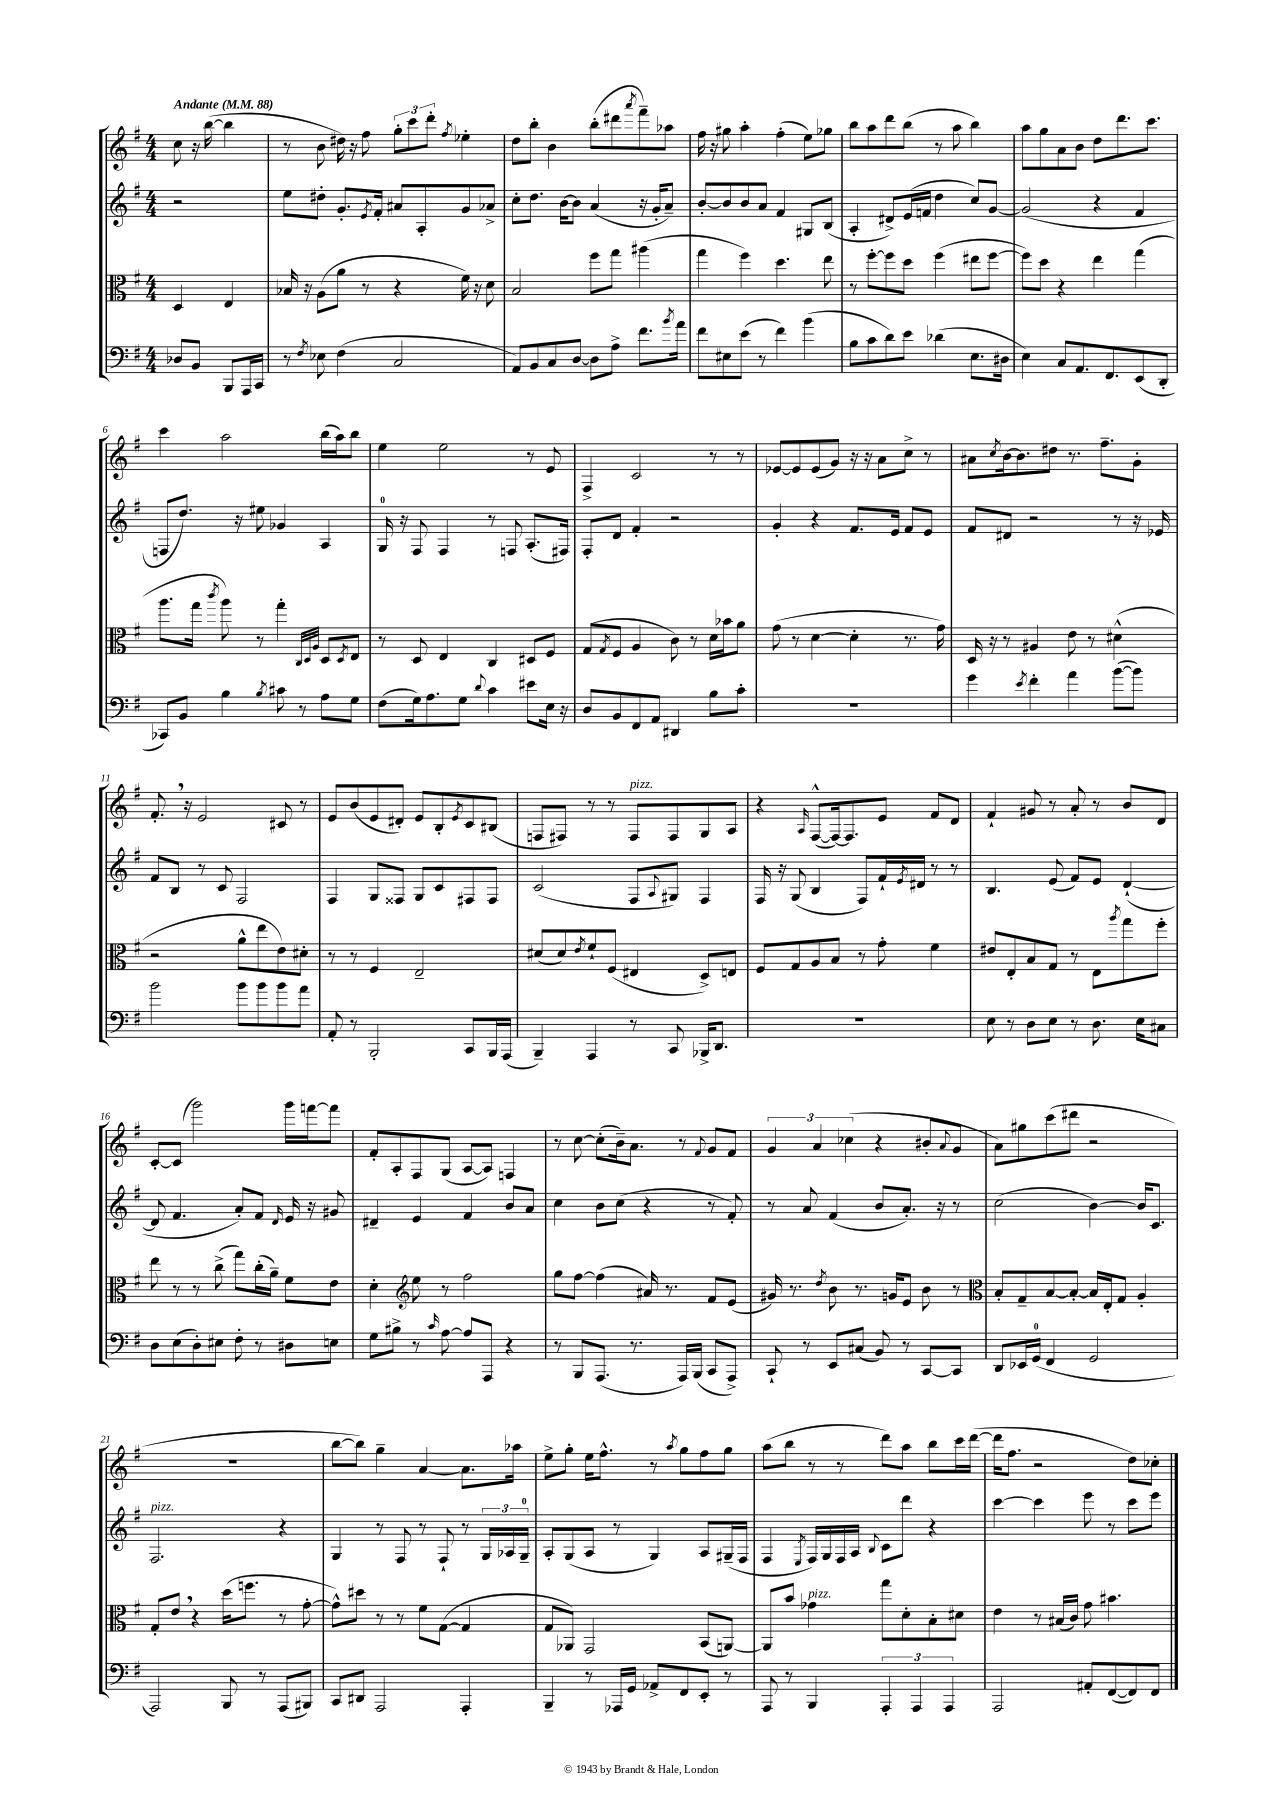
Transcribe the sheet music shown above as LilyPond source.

<<
\new StaffGroup <<
\new Staff = "s0" {
    \clef treble \key g \major \numericTimeSignature \time 4/4 \partial 2 \tempo "Andante" 4 = 88
    c''8 r16 b''16~( b''4 |
    r8 b'8 dis''16) r16 fis''8 \tuplet 3/2 { g''8-. c'''8 d'''8-. } \acciaccatura { fis''8 } ees''4-. |
    d''8 b''8-. b'4 b''8-.( dis'''8 \acciaccatura { a'''8 } fis'''8--) aes''8 |
    fis''16 r16 gis''8 a''4-. fis''4-.( e''8) ges''8 |
    b''8 a''8 d'''8 b''8( r8 a''8 b''4) |
    a''8 g''8 a'8 b'8 d''8 d'''8. c'''8. |
    c'''4 a''2 b''16( a''16) b''8 |
    e''4 e''2 r8 e'8 |
    fis4-> c'2 r8 r8 |
    ees'8~ ees'8 ees'8( g'8) r16 r16 a'8 c''8-> r8 |
    ais'8 \acciaccatura { c''8 } b'16~ b'8. dis''8 r8. fis''8.-- g'8-. |
    fis'8.-. \breathe r16 e'2 cis'8 r8 |
    e'8 b'8( e'8 dis'8-.) e'8 b8-. \acciaccatura { e'8 } c'8 bis8( |
    f8 fis8) r8 r8 fis8^\markup { \italic "pizz." } fis8 g8 a8 |
    r4 \grace { a16 } fis8~-^( fis16~) fis8. e'8 fis'8 d'8 |
    fis'4-! gis'8 r8 a'8-. r8 b'8 d'8 |
    c'8~-. c'8( g'''2) g'''16 f'''16~ f'''8 |
    fis'8-. a8-. fis8 g8( a8~ a8) f4 |
    r8 c''8~ c''8-.( b'16--) a'8. r8 \appoggiatura { fis'8 } g'8 fis'8 |
    \tuplet 3/2 { g'4 a'4 ces''4( } r4 bis'8-. \appoggiatura { a'8 } g'8 |
    a'8) gis''8 c'''8( dis'''8 r2 |
    R1 |
    b''8~ b''8) g''4-- a'4~ a'8. aes''16 |
    e''8-> g''8-. e''16 fis''8.-^ r8 \acciaccatura { a''8 } g''8 fis''8 g''8 |
    a''8( b''8 r8 r8 d'''8) a''8 b''8 c'''16 d'''16~( |
    d'''16 fis''8. r2 d''8) ces''8-. \bar "|." |
}
\new Staff = "s1" {
    \clef treble \key g \major \numericTimeSignature \time 4/4 \partial 2
    r2 |
    e''8 dis''8-. g'8.-. \acciaccatura { e'8 } fis'16-. ais'8 a8-. g'8 aes'8-> |
    c''8-. d''8. b'16~ b'8 a'4( r16 g'16-. a'8--) |
    b'8~-. b'8 b'8 a'8 fis'4 gis8 b8( |
    a4-. dis'8->) e'16( f'16 d''4 c''8) g'8~ |
    g'2( r4 fis'4 |
    f8 d''8.) r16 eis''8 ges'4 a4 |
    g16-0 r16 fis8 fis4 r8 f8 a8.-.( fis16) |
    fis8-. d'8 fis'4-. r2 |
    g'4-. r4 fis'8. e'16 fis'8 e'8 |
    fis'8 dis'8 r2 r8 r16 ees'16 |
    fis'8 b8 r8 c'8 fis2 |
    fis4 g8 fisis8 g8 c'8 fis8 fis8 |
    c'2( fis8 \appoggiatura { a8 } gis8) fis4 |
    fis16 r16 g8( b4 fis8) fis'16-! \acciaccatura { e'8 } dis'16 r8 r8 |
    b4. e'8( fis'8) e'8 d'4~-!( |
    d'8 fis'4. a'8-.) fis'8 \grace { d'16 } e'16 r16 gis'8 |
    dis'4-- e'4 fis'4 b'8 a'8 |
    c''4 b'8 c''8( r4 r8 fis'8-.) |
    r8 a'8 fis'4( b'8 a'8.-.) r16 r8 |
    c''2( b'4~) b'16 c'8. |
    fis2.^\markup { \italic "pizz." } r4 |
    g4 r8 fis8 r8 fis8-! r8 \tuplet 3/2 { g16 aes16 g16-0-- } |
    a8-. g8( a8 r8 g4) a8 gis16--( fis16 |
    fis4 \acciaccatura { e8 } fis16) g16 fis16 a16 \appoggiatura { b8 } c'8 d'''8 r4 |
    c'''4~ c'''4 e'''8 r8 c'''8 e'''8 \bar "|." |
}
\new Staff = "s2" {
    \clef alto \key g \major \numericTimeSignature \time 4/4 \partial 2
    d4 e4 |
    bes16 r16 a8( a'8 r8 r4 fis'16) r16 d'8 |
    b2 fis''8 g''8 ais''4( |
    g''4 fis''4) d''4. e''8 |
    r8 fis''8~-. fis''8 d''8 fis''4( eis''8 fis''8~ |
    fis''8) d''8 r4 e''4 g''4( |
    a''8. g''16 \acciaccatura { c'''8 } a''8) r8 g''4-. \grace { c32 d32 a32 } d8 \acciaccatura { d8 } e8 |
    r8 d8 e4 c4 dis8 fis8 |
    g8( \acciaccatura { g8 } fis8 a4 c'8) r8 d'16 bes'16 a'8 |
    g'8( r8 d'4~ d'4-. r8. g'16) |
    d16 r16 r8 ais4 e'8 r8 dis'4-^( |
    r2 a'8-^ e''8 e'8) dis'8-. |
    r8 r8 fis4 e2-- |
    dis'8( dis'8) \acciaccatura { e'8 } fis'8-! fis8( eis4 d8->) e8 |
    fis8 g8 a8 b8 r8 g'8-. fis'4 |
    eis'8 e8-. b8 g8 r8 e8 \acciaccatura { a''8 } g''8 fis''8-. |
    e''8 r8 r8 c''8->( g''8) c''16-.( a'16--) fis'8 e'8 |
    d'4-. \clef treble e''8 r8 fis''2 |
    g''8 fis''8~ fis''4( ais'16) r8. fis'8 e'8( |
    gis'16) r8. \acciaccatura { d''8 } b'8 r8. g'16 e'8 b'8 r8 |
    \clef alto b8-. g8-- b8~ b8~-. b16 e16-. g8 a4-. |
    g8-. e'8 \breathe r4 d''16( f''8. r8 g'8~-. |
    g'8-^) dis''8 r8 r8 fis'8 g8~( g4 |
    g8 aes,8) g,2 b,8( a,8~) |
    a,8 b'8 ges'4^\markup { \italic "pizz." } g''8 d'8-. b8-. dis'8 |
    e'4 r8 bis16( c'16) g'8 bis'4. \bar "|." |
}
\new Staff = "s3" {
    \clef bass \key g \major \numericTimeSignature \time 4/4 \partial 2
    des8 b,8 b,,8 a,,16 c,16 |
    r8 \acciaccatura { fis8 } ees8 fis4( c2 |
    a,8) b,8 c8 d8~ d8 a8-> fis'8. \acciaccatura { b'8 } a'16 |
    fis'8 eis8 e'8( r8 fis'4) b'4( |
    b8 c'8 d'8) e'8 des'4( e8. dis16 |
    e4) c8 a,8. fis,8. e,8( d,8-. |
    ces,8) b,8 b4 \acciaccatura { b8 } cis'8 r8 a8 g8 |
    fis8( g16) a8. g8 \appoggiatura { d'8 } c'4 eis'8 e16 r16 |
    d8 b,8 fis,8 a,8 dis,4 b8 c'8-. |
    R1 |
    g'4 \acciaccatura { e'8 } fis'4-. a'4 b'8~( b'8) |
    b'2 b'8 b'8 b'8 a'8 |
    a,8-. r8 b,,2-. c,8 b,,16 a,,16( |
    b,,4--) a,,4 r8 c,8 bes,,16-> d,8. |
    R1 |
    e8 r8 d8 e8 r8 d8. e16 cis8 |
    d8 e8( d8-.) eis8 fis8-. r8 dis8 e8 |
    g8 bis8-> r8 \grace { c'16 } a8~ a8 a,,8 r4 |
    r8 b,,8 a,,8.( r8. a,,16) b,,16( c,8 a,,8->) |
    c,8-! r8 e,8 cis8( b,8) r8 c,8~ c,8 |
    d,8 ees,16 g,16-0( fis,4 g,2 |
    a,,2) b,,8 r8 a,,8( bis,,8) |
    c,8 dis,8 a,,2 a,,4-. |
    b,,4-- r8 aes,,16 g,16 aes,8-> fis,8 e,8-. r8 |
    a,,8 r8 b,,4 \tuplet 3/2 { a,,4-. a,,4 a,,4 } |
    a,,2 ais,8-. fis,8~( fis,8) fis,8 \bar "|." |
}
>>
>>
